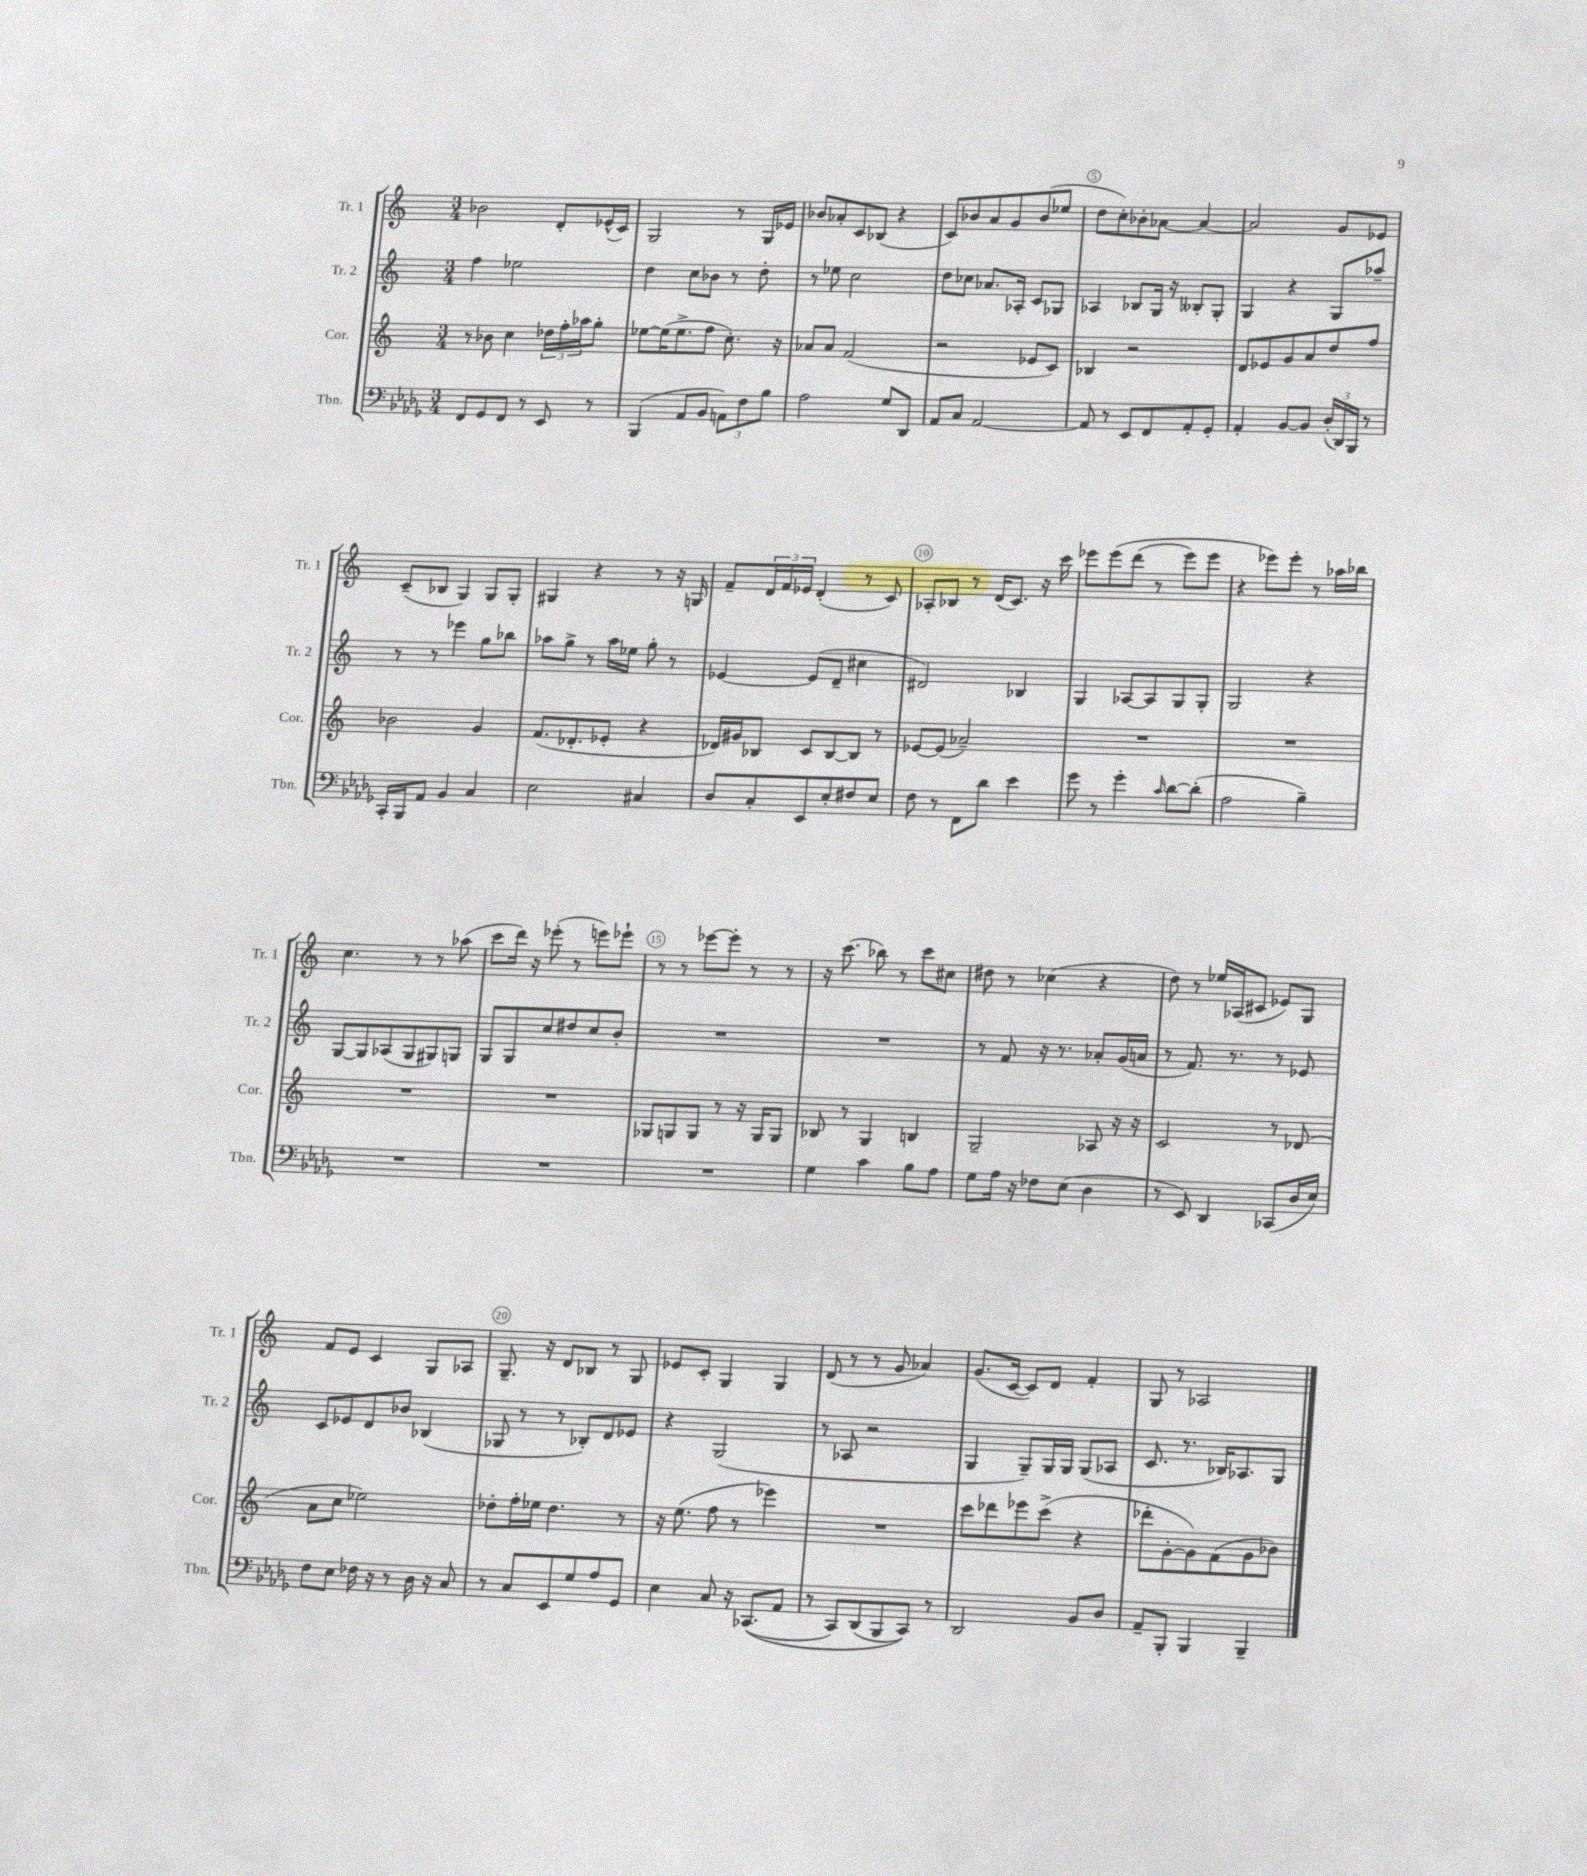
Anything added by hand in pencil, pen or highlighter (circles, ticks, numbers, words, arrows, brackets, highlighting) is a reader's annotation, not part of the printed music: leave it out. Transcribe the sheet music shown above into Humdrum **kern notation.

**kern	**kern	**kern	**kern
*part4	*part3	*part2	*part1
*staff4	*staff3	*staff2	*staff1
*I"Tbn.	*I"Cor.	*I"Tr. 2	*I"Tr. 1
*I'Tbn.	*I'Cor.	*I'Tr. 2	*I'Tr. 1
*clefF4	*clefG2	*clefG2	*clefG2
*k[b-e-a-d-g-]	*k[]	*k[]	*k[]
*M3/4	*M3/4	*M3/4	*M3/4
=1	=1	=1	=1
8FF/L	8r	4ff\	2b-X\
8GG-/	8b-X\	.	.
8FF/J	4cc\	2ee-X\	.
8r	.	.	.
8EE-/	24dd-X\LL	.	8d'/L
.	24ff'\	.	.
.	24aa-X\J	.	.
8r	8gg'\J	.	(16e-X^^/L
.	.	.	16c/JJ)
=2	=2	=2	=2
(4BBB-/	[8ee-X\L	4dd\	2G/
.	(16ee-\K]	.	.
.	8.ee-^\	.	.
8AA-/L	.	8cc\L	.
8BB-/J	8ff\J	8b-X\J	.
12AAn\L)	8.cc'\)	8r	8r
12F\	.	.	.
.	.	8dd'\	16G/LL
12B-\J	.	.	.
.	16r	.	16e-X/JJ
=3	=3	=3	=3
2A-\	8a-X/L	8r	8b-X/L
.	8a-/J	8ee-X\	8a-X'/
.	(2f/	2cc\	8c/
.	.	.	(8B-X/J
8G-/L	.	.	4r
8DD-/J	.	.	.
=4	=4	=4	=4
8AA-/L	2r	8dd\L	8c/L)
8C/J	.	8cc-X\J	8b-X/
[2AA-/	.	8.a-X/L	8a/
.	.	.	8g/
.	.	16A-X'/Jk	.
.	8e-X/L	8c/L	(8b-/
.	8c/J)	8G-X/J	8ee-X/J
=5	=5	=5	=5
8AA-/]	4B-X/	4A-X/	8dd\L
8r	.	.	8cc'\)
8EE-/L	2r	8B-X/L	8b-X'\
8FF/	.	16G/Jk	[8a-X\J
.	.	16r	.
8AA-'/	.	8B--X'/L	4a-/_
8GG-'/J	.	8G'/J	.
=6	=6	=6	=6
4AA-'/	8d/L	4G/	2a-/]
.	8e-X/	.	.
[8BB-/L	8g/	4r	.
8BB-/J]	8a/	.	.
(24D-'/LL	8dd/	8G/L	8g/L
24DD-/)	.	.	.
24BBB-/JJ	.	.	.
8r	8ff/J	8aa-X~/J	8e-X/J
!!LO:LB:g=z
=7	=7	=7	=7
16CC'/LL	2b-X\	8r	(8c~/L
16BBB-/J	.	.	.
8AA-/J	.	8r	8B-X/J
4BB-/	.	4eee-X\	4G/)
4C/	4g/	8gg\L	8G/L
.	.	8bb-X\J	8G'/J
=8	=8	=8	=8
2E-\	(8.f/L	8aa-X\L	4G#X/
.	.	8gg^\J	.
.	8.d-X'/	.	.
.	.	8r	4r
.	8e-X'/J	16aa-\LL	.
.	.	16ee-X\JJ	.
4C#X/	4r	8gg'\	8r
.	.	8r	16r
.	.	.	16Gn/
=9	=9	=9	=9
8D-/L	16d-X/LL)	[4e-X/	8f~/L
.	16g#X/J	.	.
8C'/	8B-X/J	.	24d/L
.	.	.	24f/
.	.	.	24e-X/JJ
8EE-/	8c/L	(8e-/L]	(4d'/
8E-'/	[8B-/	8d~/J	.
8F#X/	8B-/J]	4cc#X\	8r
8E-/J	8r	.	8c/)
=10	=10	=10	=10
8F\	[8e-X/L	2d#X/)	8A-X'/L
8r	(8e-/J]	.	8B-X/J
8FF\L	2a-X~/)	.	8r
8d-\J	.	.	(16d/KL
.	.	.	8.c/J)
4e-\	.	4B-X/	.
.	.	.	16r
.	.	.	16ccc\
=11	=11	=11	=11
8g-\	2.r	4G/	8eee-X\L
8r	.	.	(8eee-\
4g-'\	.	[8A-X/L	(8ddd\J
.	.	8A-/]	8r
16qqc/	.	.	.
[8d-\L	.	8G/	8eee-\L)
(8d-'\J]	.	8G'/J	8eee-\J
=12	=12	=12	=12
2A-\	2.r	2G/	4r
.	.	.	8eee-X\L)
.	.	.	8eee-'\J
4B-~\)	.	4r	8r
.	.	.	16aa-X\LL
.	.	.	16bb-X\JJ
!!LO:LB:g=z
=13	=13	=13	=13
2.r	2.r	[8G/L	4.cc\
.	.	8G/]	.
.	.	(8A-X/	.
.	.	8G/	8r
.	.	8G#X/)	8r
.	.	8Gn/J	(8aa-X\
=14	=14	=14	=14
2.r	2.r	8G/L	8ccc\L
.	.	8G/	16ddd\Jk)
.	.	.	16r
.	.	8cc/	(8eee-X'\
.	.	8dd#X/	8r
.	.	8cc/	8eeen\L)
.	.	8b'/J	8eee-X`\J
=15	=15	=15	=15
2.r	8G-X/L	2.r	8r
.	8Gn/	.	8r
.	8G/J	.	[8eee-X\L
.	8r	.	8eee-'\J]
.	16r	.	8r
.	16G/KL	.	.
.	8G/J	.	8r
=16	=16	=16	=16
4G-\	8B-X/	2.r	16r
.	.	.	(8.ccc\
.	8r	.	.
4c\	4G/	.	8bb-X\)
.	.	.	8r
8B-\L	4Bn/	.	8ccc\L
8A-\J	.	.	8cc#X\J
=17	=17	=17	=17
8G-\L	2G~/	8r	8dd#X\
16A-\Jk	.	8f/	8r
16r	.	.	.
8F-X\L	.	16r	(4cc-X\
.	.	8.r	.
(8E-\J	.	.	.
4D-\	8A-X/	8a-X'/L	4r
.	16r	(16g/L	.
.	16r	16an/JJ	.
=18	=18	=18	=18
8r	2c/	8r	8dd\)
8EE-/)	.	8.f/)	8r
4DD-/	.	.	16ee-X/LL
.	.	8.r	(16A-X/J
.	.	.	8c#X/J
(8CC-X/L	8r	8r	8e-X/L)
16D-/L	(8d-X/	8e-X/	8G/J
16E-/JJ)	.	.	.
!!LO:LB:g=z
=19	=19	=19	=19
8F\L	8a\L	8c/L	8f/L
8E-\J	8cc\J	8e-X/	8e/J
16F-X\	2ee-X\)	8d/	4c/
16r	.	.	.
8r	.	8b-X/J	.
16D-\	.	(4B-X/	8G/L
16r	.	.	.
8C/	.	.	8A-X/J
=20	=20	=20	=20
8r	8dd-X'\L	8G-X/	8.G~/
8C/L	16ff'\L	8r	.
.	16ee-X\JJ	.	16r
8EE-/	4.dd-\	8r	8d/L
8G-/	.	8B-X'/L)	8B-X/J
8A-/	.	8d/	8r
8GG-/J	8r	8e-X/J	8G/
=21	=21	=21	=21
4E-\	16r	4r	8e-X/L
.	(8.ee\	.	.
.	.	.	8c'/J
8C/	8ff\	(2G/	4G/
16r	8r	.	.
((8.CC-X/L	.	.	.
.	4eee-X\)	.	4G/
8AA-/J	.	.	.
=22	=22	=22	=22
8r	2.r	8r	(8d/
8CC/L)	.	8A-X/	8r
(8DD-/	.	2r	8r
8BBB-/	.	.	8g/
8CC/J))	.	.	4a-X/)
8r	.	.	.
=23	=23	=23	=23
2DD-/	8ccc\L	4G/	(8.g/L
.	8ddd-X\	.	.
.	.	.	[16c/Jk
.	8eee-X\	8G~/L)	8c/L])
.	(8ccc^\J	16G/L	8d/J
.	.	16G/JJ	.
8BB-/L	4r	(8G/L	4f'/
8D-/J	.	8A-X/J	.
=24	=24	=24	=24
8AA-~/L	8ddd-X'\L	8.c/	8G/
8BBB-'/J	[8g'\	.	8r
.	.	8.r	.
4BBB-/	8g\])	.	2A-X/
.	(8f\	16B-X/KL)	.
.	.	8.A-X/	.
4BBB-~/	8g\	.	.
.	8b-X\J)	8G/J	.
==	==	==	==
*-	*-	*-	*-
